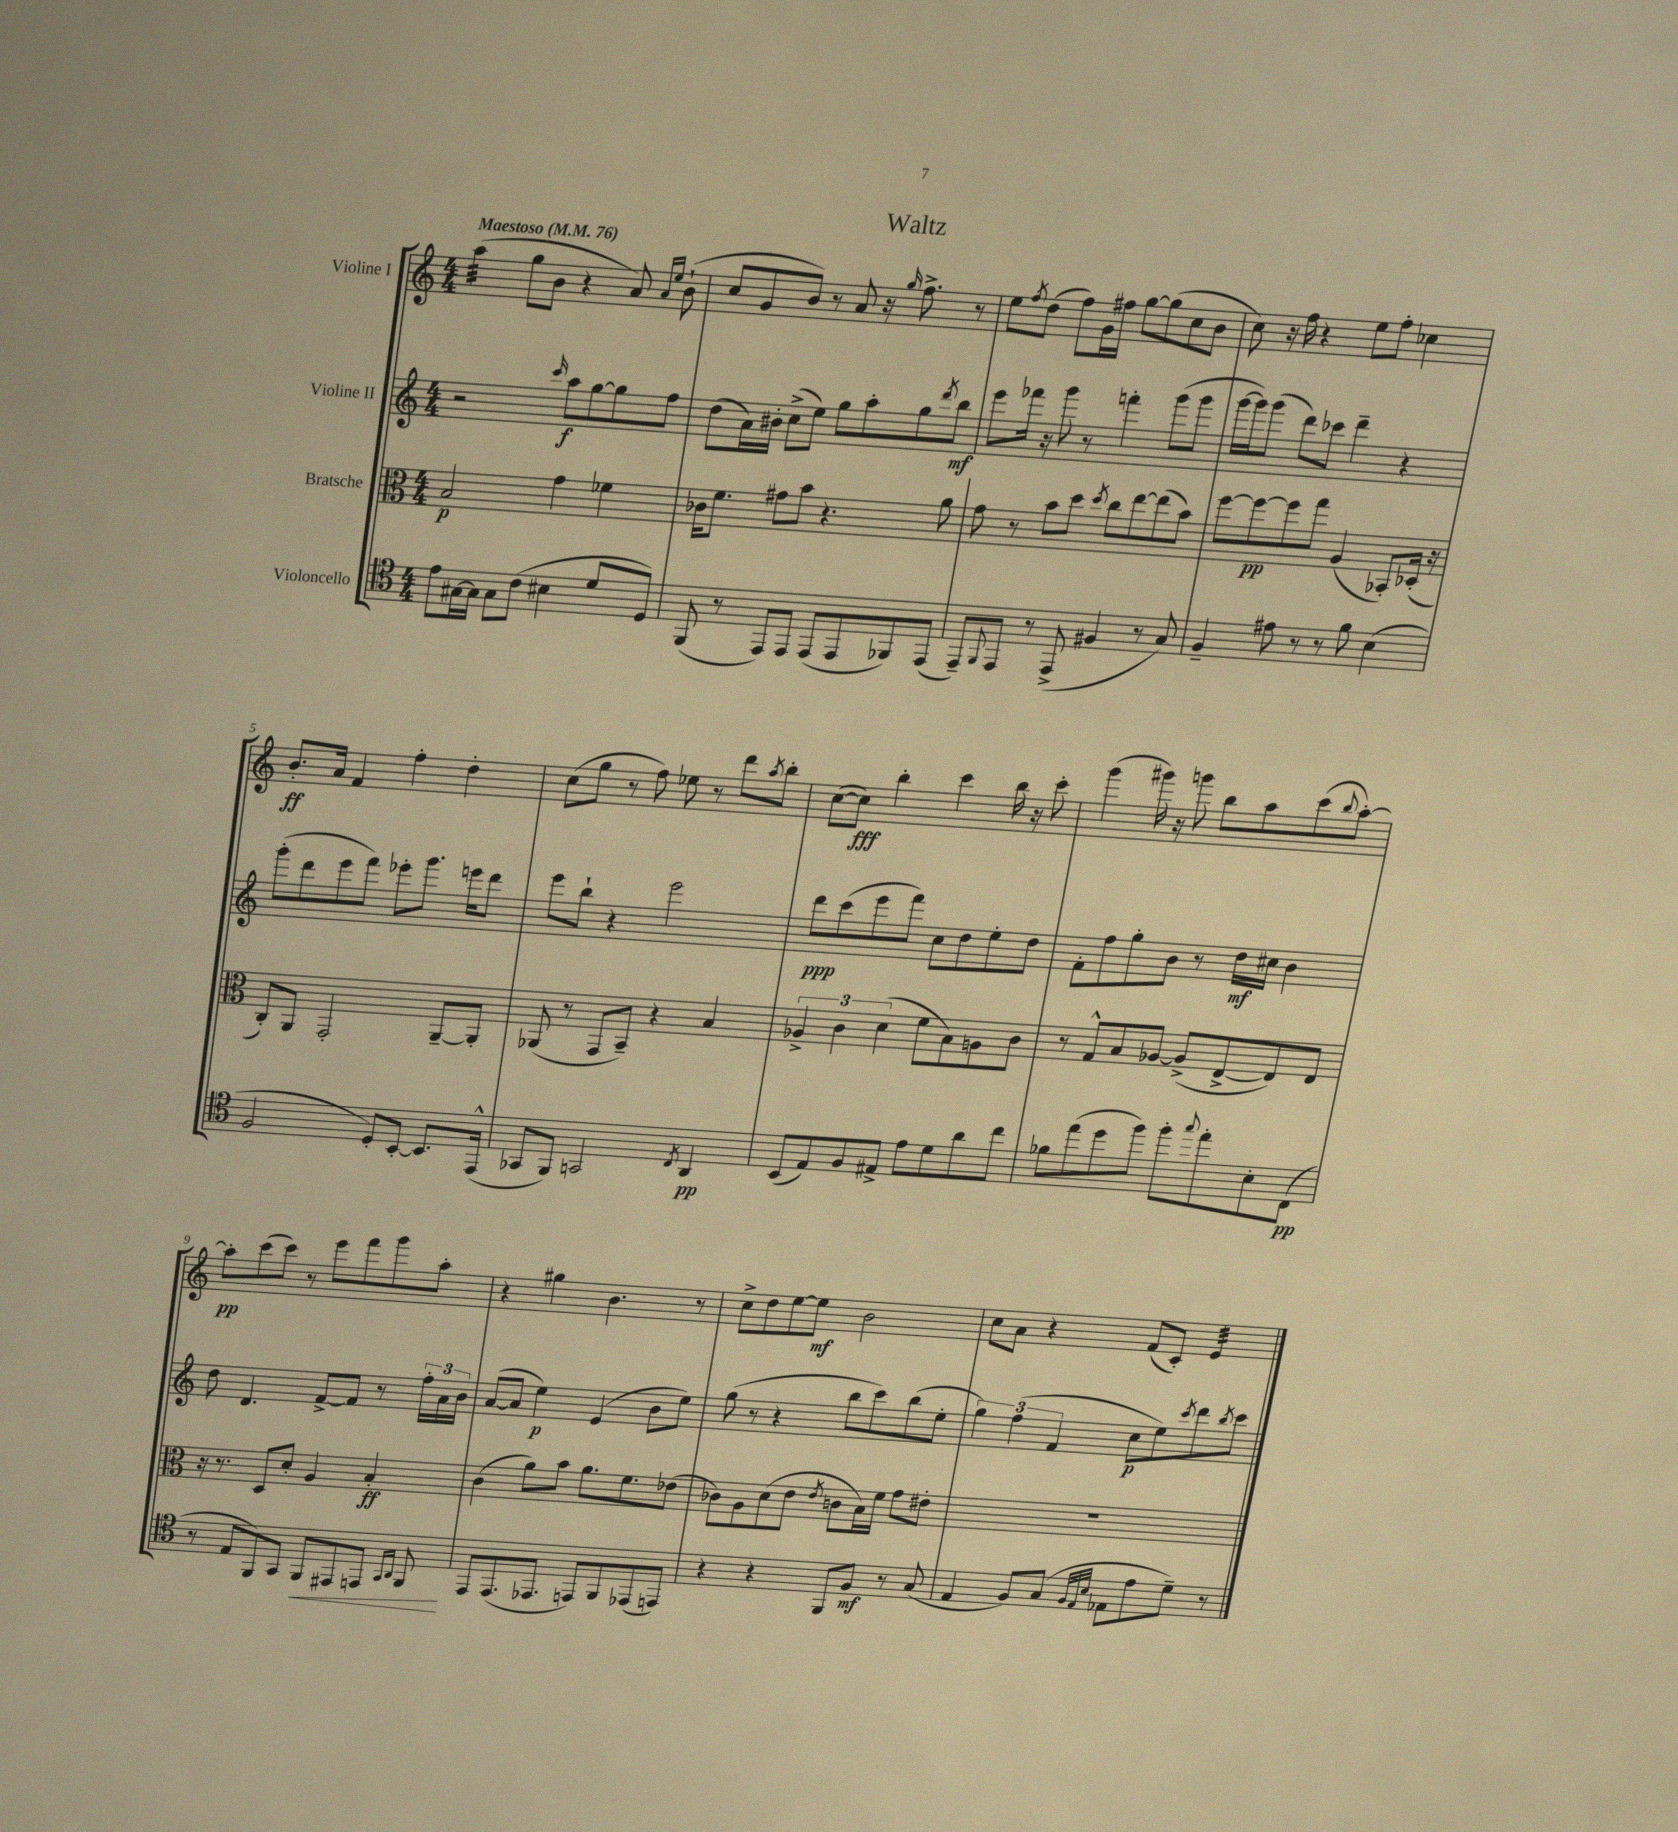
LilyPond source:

\header { title = "Waltz" }
<<
\new StaffGroup <<
\new Staff = "s0" \with { instrumentName = "Violine I" } {
    \clef treble \key c \major \numericTimeSignature \time 4/4 \tempo "Maestoso" 4 = 76
    a''4:32( g''8 b'8 r4 a'8) \grace { a'16 e''16 } b'8-!( |
    c''8 g'8 b'8) r8 a'8 r16 \grace { g''16 } f''8.-> r8 |
    e''8 \acciaccatura { f''8 } d''8( f''8) g'16 fis''16 g''8~ g''8( c''8 b'8 |
    c''8) r16 f''16 r4 e''8 f''8-. ces''4 |
    b'8.-.\ff a'16 f'4 f''4-. d''4-. |
    c''8( g''8 r8 f''8) ees''8 r8 d'''8 \acciaccatura { a''8 } b''8-. |
    c''8~( c''8\fff) b''4-. c'''4 b''16 r16 c'''8-. |
    g'''4( gis'''16) r16 g'''8 b''8 a''8 c'''8( \appoggiatura { b''8 } a''8~-.) |
    a''8-.\pp c'''8( c'''8) r8 e'''8 f'''8 g'''8 a''8-. |
    r4 gis''4 b'4. r8 |
    c''8-> d''8 e''8~ e''8\mf b'2 |
    c''8 a'8 r4 f'8( c'8-.) e'4:32 \bar "|." |
}
\new Staff = "s1" \with { instrumentName = "Violine II" } {
    \clef treble \key c \major \numericTimeSignature \time 4/4
    r2 \grace { c'''16 } a''8\f g''8~ g''8 f''8 |
    d''8( a'16) bis'16-. c''8->( e''8) g''8 a''8-. g''8 \acciaccatura { d'''8 } b''8\mf |
    e'''8 fes'''16 r16 g'''8 r8 f'''4-. g'''8( g'''8 |
    g'''16~ g'''16) g'''8( d'''8) ces'''8 d'''4-- r4 |
    g'''8-.( d'''8 e'''8 f'''8) ees'''8-. g'''8. e'''16 d'''8 |
    e'''8 b''8-! r4 e'''2 |
    d'''8\ppp c'''8( e'''8 f'''8) c''8 d''8 e''8-. d''8 |
    f'8-. f''8 g''8-. b'8 r8 d''16\mf cis''16 b'4 |
    d''8 d'4. f'8~-> f'8 r8 \tuplet 3/2 { f''16-. a'16 b'16 } |
    a'8~( a'8 e''4\p) e'4( b'8 e''8) |
    g''8( r8 r4 b''8 c'''8) b''8( e''8-. |
    \tuplet 3/2 { g''4) f''4( f'4 } c''8\p e''8) \acciaccatura { c'''8 } d'''8 \acciaccatura { b''8 } c'''8 \bar "|." |
}
\new Staff = "s2" \with { instrumentName = "Bratsche" } {
    \clef alto \key c \major \numericTimeSignature \time 4/4
    b2\p g'4 fes'4 |
    ces'16 f'8. gis'8 b'8 r4. a'8 |
    g'8 r8 b'8 d''8 \acciaccatura { d''8 } c''8 e''8~ e''8( b'8) |
    f''8~ f''8~\pp f''8 g''8 a4( bes,8-.) des16-.( r16 |
    c8-.) a,8 g,2-. a,8~-- a,8-. |
    aes,8( r8 g,8 b,8--) r4 b4 |
    \tuplet 3/2 { aes4-> c'4 d'4( } f'8 b8) a8 c'8 |
    r8 g8-^ b8 aes8~ aes8->( e8~-> e8) e8 |
    r16 r8. d8 d'8-. a4 b4-.\ff |
    c'4( a'8) b'8 a'8. f'8. ees'8( |
    ces'8) a8 d'8( e'8 \acciaccatura { e'8 } c'8 b16) f'16 g'8 eis'8-. |
    R1 \bar "|." |
}
\new Staff = "s3" \with { instrumentName = "Violoncello" } {
    \clef tenor \key c \major \numericTimeSignature \time 4/4
    e'8 gis16~ gis16 gis8 c'8( bis4 d'8 d8) |
    f,8( r8 e,8) e,8 e,8( e,8 fes,8) e,8( |
    e,8--) \appoggiatura { f,8 } e,8 r8 e,8->( fis4 r8 g8) |
    f4-- eis'8 r8 r8 f'8 b4( |
    f2 d8-.) b,8~-. b,8. e,16-^( |
    ges,8 f,8) g,2 \acciaccatura { c8 } a,4\pp |
    b,8( e8) f8 eis8-> e'8 d'8 a'8 c''8 |
    fes'8 e''8( d''8 f''8) f''8-. \appoggiatura { g''8 } e''8-. b8-. c8\pp( |
    r8 e8 f,8) g,8 f,8\< eis,8 e,8 \grace { g,16 a,16 } f,8\! |
    e,8 e,8.( ees,8. e,8) f,8 ees,8( e,8) |
    r4 r4 f,8 f8\mf r8 g8( |
    e4 f8) g8( \grace { f32 e32 b32 } ees8 e'8 d'8--) r8 \bar "|." |
}
>>
>>
